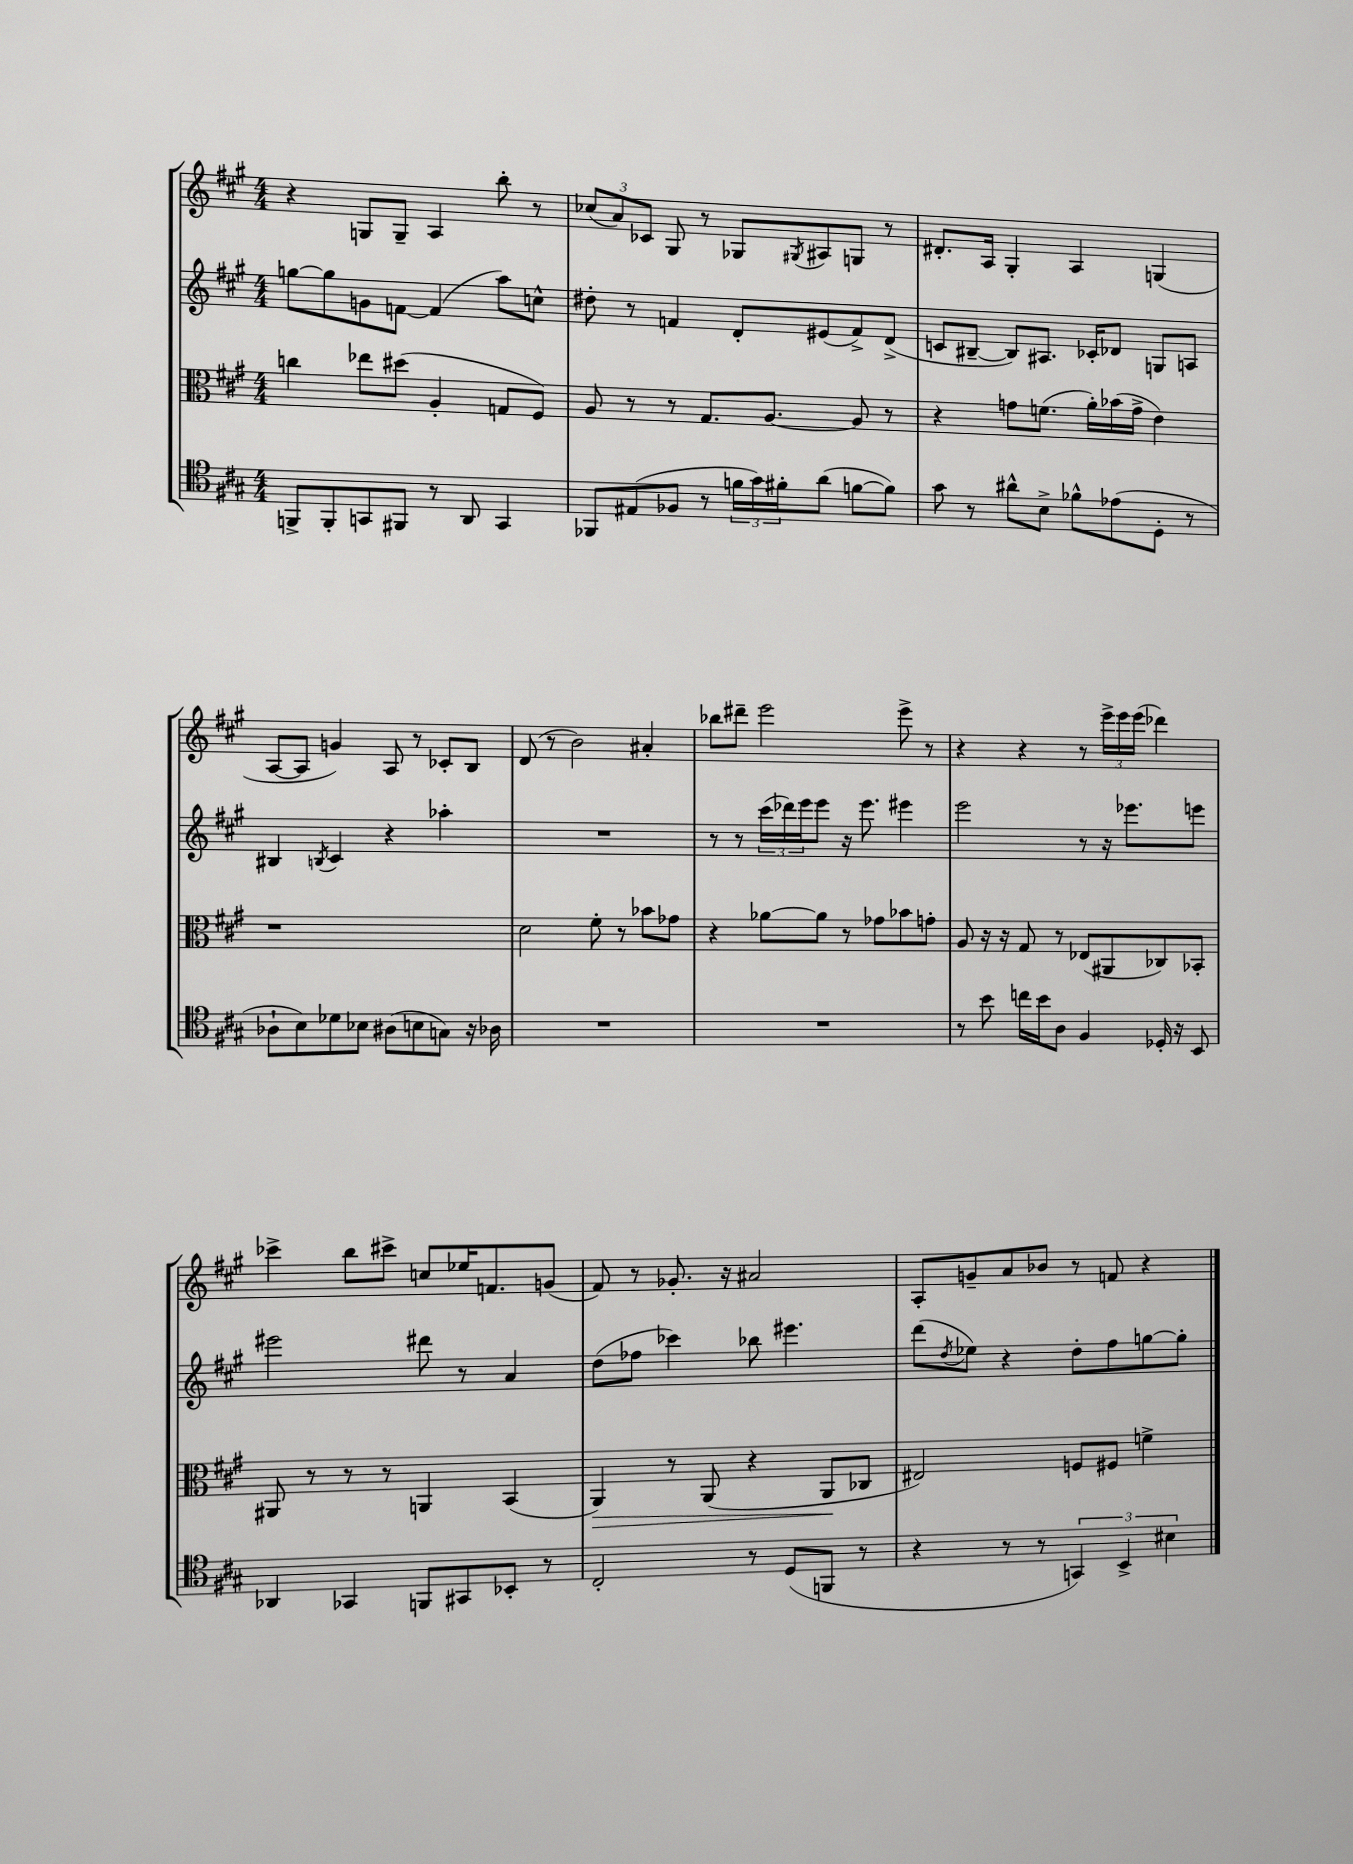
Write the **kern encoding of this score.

**kern	**kern	**dynam	**kern	**kern
*part4	*part3	*part3	*part2	*part1
*staff4	*staff3	*staff3	*staff2	*staff1
*clefC4	*clefC3	*	*clefG2	*clefG2
*k[f#c#g#]	*k[f#c#g#]	*	*k[f#c#g#]	*k[f#c#g#]
*M4/4	*M4/4	*	*M4/4	*M4/4
=32	=32	=32	=32	=32
8FFn^/L	4ccn\	.	[8ggn\L	4r
8FF'/	.	.	8gg\]	.
8GGn/	8ee-X\L	.	8gn\	8Gn/L
8FF#X/J	(8dd#X\J	.	[8fn\J	8G~/J
8r	4A'/	.	(4f/]	4A/
8AA/	.	.	.	.
4GG/	8Gn/L	.	8aa\L)	8bb'\
.	8F#/J)	.	8ccn^^\J	8r
=33	=33	=33	=33	=33
8FF-X/L	8A/	.	8dd#X'\	(12cc-X/L
.	.	.	.	12a/)
(8E#X/	8r	.	8r	.
.	.	.	.	12c-X/J
8F-X/J	8r	.	4fn/	8G#/
8r	8.G#/L	.	.	8r
24fn\LL	.	.	8d'/L	8G-X/L
24g#\)	.	.	.	.
.	[8.A/J	.	.	.
24f#X'\J	.	.	.	.
.	.	.	.	8qG#X/
(8a\J	.	.	(8e#X/	8A#X/
[8fn\L	8A/]	.	8f^/)	8Gn/J
8f\J])	8r	.	(8d^/J	8r
=34	=34	=34	=34	=34
8g#\	4r	.	8cn/L	8.d#X'/L
8r	.	.	[8B#X~/J	.
.	.	.	.	16A/Jk
8a#X^^\L	8gn\L	.	8B#/L])	4G#'/
8B^\J	(8.fn\J	.	8.A#X/J	.
8f-X^^\L	.	.	.	4A/
.	16a'\LL)	.	16c-X'/KL	.
(8e-X\	(16b-X\	.	8d-X/J	.
.	16g^\JJ	.	.	.
8D'\J	4e\)	.	8Gn/L	(4Gn/
8r	.	.	8An/J	.
!!LO:LB:g=z
=35	=35	=35	=35	=35
8A-X`\L	1r	.	4B#X/	[8A/L
8B\)	.	.	.	8A/J]
.	.	.	8qBn/	.
8d-X\	.	.	4c#/	4gn/)
8B-X\J	.	.	.	.
(8A#X\L	.	.	4r	8A/
8Bn\	.	.	.	8r
8Gn\J)	.	.	4aa-X'\	8c-X'/L
16r	.	.	.	8B/J
16A-X\	.	.	.	.
=36	=36	=36	=36	=36
1r	2d\	.	1r	(8d/
.	.	.	.	8r
.	.	.	.	2b\)
.	8f#'\	.	.	.
.	8r	.	.	.
.	8b-X\L	.	.	4a#X'/
.	8g-X\J	.	.	.
=37	=37	=37	=37	=37
1r	4r	.	8r	8bb-X\L
.	.	.	8r	8ddd#X~\J
.	[8a-X\L	.	(24ccc#\LL	2eee\
.	.	.	24ddd-X\)	.
.	.	.	24eee\J	.
.	8a-\J]	.	8eee\J	.
.	8r	.	16r	.
.	.	.	8.eee\	.
.	8g-X\L	.	.	.
.	8b-X\	.	4eee#X\	8eee^\
.	8gn'\J	.	.	8r
=38	=38	=38	=38	=38
8r	8A/	.	2eee\	4r
8b\	16r	.	.	.
.	16r	.	.	.
16ccn\LL	8G#/	.	.	4r
16b\J	.	.	.	.
8A\J	8r	.	.	.
4F#/	(8E-X/L	.	8r	8r
.	8AA#X/	.	16r	24eee^\LL
.	.	.	.	24eee\
.	.	.	8.eee-X\L	.
.	.	.	.	(24eee\JJ
16D-X'/	8C-X/)	.	.	4ddd-X\)
16r	.	.	.	.
8BB/	8BB-X'/J	.	8eeen\J	.
!!LO:LB:g=z
=39	=39	=39	=39	=39
4AA-X/	8AA#X/	.	2eee#X\	4ccc-X^\
.	8r	.	.	.
4GG-X/	8r	.	.	8bb\L
.	8r	.	.	8ccc#X^\J
8FFn/L	4AAn/	.	8ddd#X\	8ccn/L
8GG#X/	.	.	8r	16ee-X/K
.	.	.	.	8.fn/
8BB-X'/J	(4BB/	.	4a/	.
8r	.	.	.	(8gn/J
=40	=40	=40	=40	=40
!	!	!LO:HP:b	!	!
2C#'/	4AA/)	>	(8dd\L	8f#/)
.	.	.	8ff-X\J	8r
.	8r	.	4ccc-X\)	8.g-X'/
.	(8AA/	.	.	.
.	.	.	.	16r
8r	4r	.	8bb-X\	2a#X/
(8D/L	.	.	4.eee#X\	.
8FFn/J	8AA/L	.	.	.
8r	8C-X/J	]	.	.
=41	=41	=41	=41	=41
4r	2E#X/)	.	(8ddd\L	8A'/L
.	.	.	8qdd/	.
.	.	.	8ee-X\J)	8gn~/
8r	.	.	4r	8a/
8r	.	.	.	8b-X/J
6GGn/)	8Fn/L	.	8dd'\L	8r
.	8F#X/J	.	8ff#\	8fn/
6BB^/	.	.	.	.
.	4fn^\	.	[8ggn\	4r
6B#X\	.	.	.	.
.	.	.	8gg'\J]	.
==	==	==	==	==
*-	*-	*-	*-	*-
